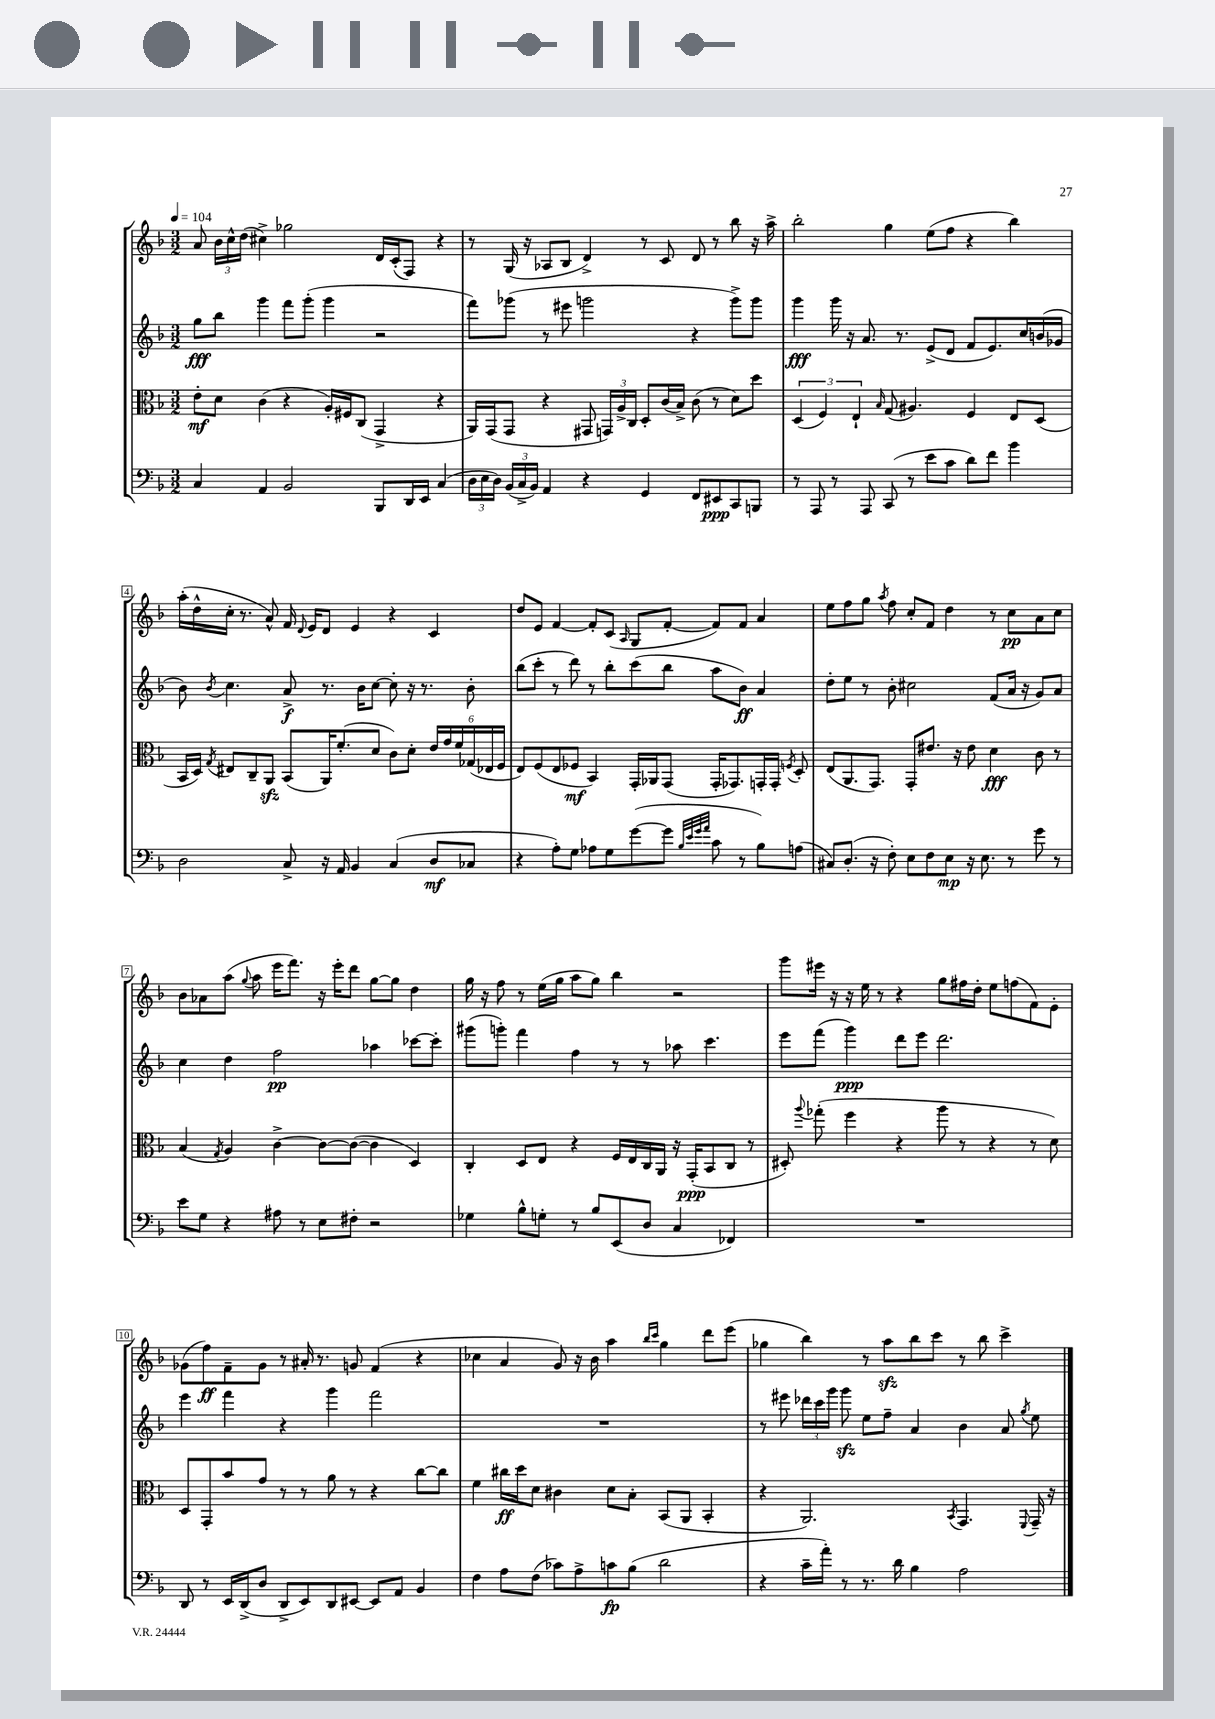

**kern	**kern	**kern	**kern
*staff4	*staff3	*staff2	*staff1
*clefF4	*clefC3	*clefG2	*clefG2
*k[b-]	*k[b-]	*k[b-]	*k[b-]
*M3/2	*M3/2	*M3/2	*M3/2
*MM104	*MM104	*MM104	*MM104
4C	8e'	8gg	8a
.	8d	8bb-	24b-
.	.	.	24cc^^
.	.	.	(24dd
4AA	(4c	4ggg	4cc#^)
2BB-	4r	8fff	2gg-
.	.	(8ggg'	.
.	16A')	4ggg	.
.	16F#	.	.
.	(8C	.	.
8BBB-	4GG^	2r	16d
.	.	.	(16c'
16DD	.	.	8F)
16EE	.	.	.
(4C	4r	.	4r
=	=	=	=
24D	16AA)	8fff)	8r
24E	.	.	.
.	(16GG	.	.
24D)	.	.	.
(24BB-	8GG	(8ggg-	(16G
24C^	.	.	.
.	.	.	16r
24BB-)	.	.	.
4AA	4r	8r	8A-
.	.	8eee#	8B-
4r	8GG#	2ggg	4d^)
.	24GG)	.	.
.	24A^	.	.
.	24C	.	.
4GG	8D'	.	8r
.	(16c	.	8c
.	16B-^)	.	.
8FF	(8c	4r	8d
8EE#	8r	.	8r
8CC	8d)	8ggg^)	8bb-
8BBB	8dd	8ggg	16r
.	.	.	16aa^
=	=	=	=
8r	(6D	4ggg	2bb-'
8AAA	.	.	.
.	6F)	.	.
8r	.	16ggg	.
.	.	16r	.
.	6E`	.	.
8AAA	.	8.a	.
.	16qqB-	.	.
(8CC	(8G	.	4gg
.	.	8.r	.
8r	4.A#)	.	.
8e	.	(8e^	(8ee
8c	.	8d	8ff
8d)	4F	8f	4r
8f	.	8.e)	.
4b-	8E	.	4bb-)
.	.	16cc	.
.	(8D	(16b	.
.	.	16g-	.
=	=	=	=
2D	16BB-	8b-)	(16aa'
.	16D)	.	16dd^^
.	8qG	8qb-	.
.	8E#	4.cc	16cc'
.	.	.	8.r
.	8C~	.	.
.	8AA	.	8a^^)
8C^	(8BB-	8a^	16f
.	.	.	8qqd
.	.	.	16e
16r	16AA)	8.r	8d
16AA	(8.f'	.	.
4BB-	.	.	4e
.	.	16b-	.
.	8d	[8cc	.
(4C	8c)	8cc']	4r
.	8d'	16r	.
.	.	8.r	.
8D	24e	.	4c
.	24g	.	.
.	24f	.	.
8C-	(24G-	8b-'	.
.	24E-	.	.
.	24F	.	.
=	=	=	=
4r	8E)	(8bb-	8dd
.	(8F	8ccc'	8e
8A')	8E	8r	[4f
8G	8F-	8ddd)	.
8A-	4BB-)	8r	8f']
8G	.	8bb-'	(8c
.	.	.	16qqA
([8g	16GG'	(8ccc	8G
.	16AA-	.	.
8g]	(8GG	8bb-	[8f'
32qqB-	.	.	.
32qqe	.	.	.
32qqg	.	.	.
32qqa	.	.	.
8c	16GG'	8aa	8f])
.	8.GG-)	.	.
8r	.	8b-)	8f
8B-)	16GG'	4a	4a
.	16GG'	.	.
.	8qF	.	.
(8A	8D'	.	.
=	=	=	=
8C#)	(8E	8dd'	8ee
(8.D'	8.AA	8ee	8ff
.	.	8r	8gg
16r	8.GG)	.	.
.	.	.	8qaa
8F')	.	8b-'	8ff
8E	8GG'	2cc#	8cc'
8F	8.e#	.	8f
8E	.	.	4dd
.	16r	.	.
16r	8e#	.	.
8.E	.	.	.
.	4d	(8f	8r
8r	.	16a	8cc
.	.	16r	.
8g	8c	8g)	8a
8r	8r	8a	8cc
=	=	=	=
8e	(4B-	4cc	8b-
8G	.	.	8a-
.	8qG	.	.
4r	4A)	4dd	(8aa
.	.	.	8qqgg
.	.	.	8aa
8A#	[4c^	2ff	16eee
.	.	.	8.fff)
8r	.	.	.
8E	8c_	.	16r
.	.	.	16eee'
8F#'	(8c_	.	8ddd
2r	4c]	4aa-	[8gg
.	.	.	8gg]
.	4D)	[8ccc-	4dd
.	.	8ccc-']	.
=	=	=	=
4G-	4C'	(8ggg#	16gg
.	.	.	16r
.	.	8ggg')	8ff
8B-^^	8D	4fff	8r
8G'	8E	.	(16ee
.	.	.	16gg
8r	4r	4ff	8aa
8B-	.	.	8gg)
(8EE	16F	8r	4bb-
.	16E	.	.
8D	16C	8r	.
.	16AA	.	.
4C	16r	8aa-	2r
.	(16GG'	.	.
.	8BB-	4.ccc	.
4FF-)	8C	.	.
.	8r	.	.
=	=	=	=
1.r	8D#')	8eee	8ggg
.	8qqaa	.	.
.	(8gg-'	(8fff	16eee#
.	.	.	16r
.	4ff	4ggg)	16r
.	.	.	16ee
.	.	.	8r
.	4r	8ddd	4r
.	.	8eee	.
.	8aa	2.ddd	8gg
.	8r	.	16ff#
.	.	.	16dd'
.	4r	.	8ee
.	.	.	(8ff
.	8r	.	8f)
.	8d)	.	8e'
=	=	=	=
8DD	8D	4eee	(8g-
8r	8GG'	.	8ff)
16EE	8b-	4fff	8f~
(16DD^	.	.	.
8D	8g	.	8g-
8DD^	8r	4r	8r
8EE)	8r	.	16a#'
.	.	.	8.r
8DD	8a	4ggg	.
[8EE#	8r	.	8g
8EE#]	4r	2fff	(4f
8AA	.	.	.
4BB-	[8cc	.	4r
.	8cc]	.	.
=	=	=	=
4F	4f	1.r	4cc-
8A	16cc#	.	4a
.	16dd	.	.
(8F	8d	.	.
8c-)	4c#	.	8g)
8A^	.	.	16r
.	.	.	16b-
8c	8d	.	4aa
(8B-	8B-'	.	.
.	.	.	16qqbb-
.	.	.	16qqccc
2d	(8BB-	.	4gg
.	8AA	.	.
.	4BB-'	.	8ddd
.	.	.	(8eee
=	=	=	=
4r	4r	8r	4gg-
.	.	8eee#	.
16c~	2.AA)	24ddd-	4bb-)
.	.	24ccc	.
16a')	.	.	.
.	.	24ggg	.
8r	.	8ggg	.
8.r	.	8ee	8r
.	.	8ff~	8aa
16d	.	.	.
4B-	.	4a	8bb-
.	.	.	8ccc
.	8qBB-	.	.
2A	4.GG	4b-	8r
.	.	.	8bb-
.	.	8a	4ccc^
.	8qqFF	8qgg	.
.	16GG~	8ee	.
.	16r	.	.
==	==	==	==
*-	*-	*-	*-
